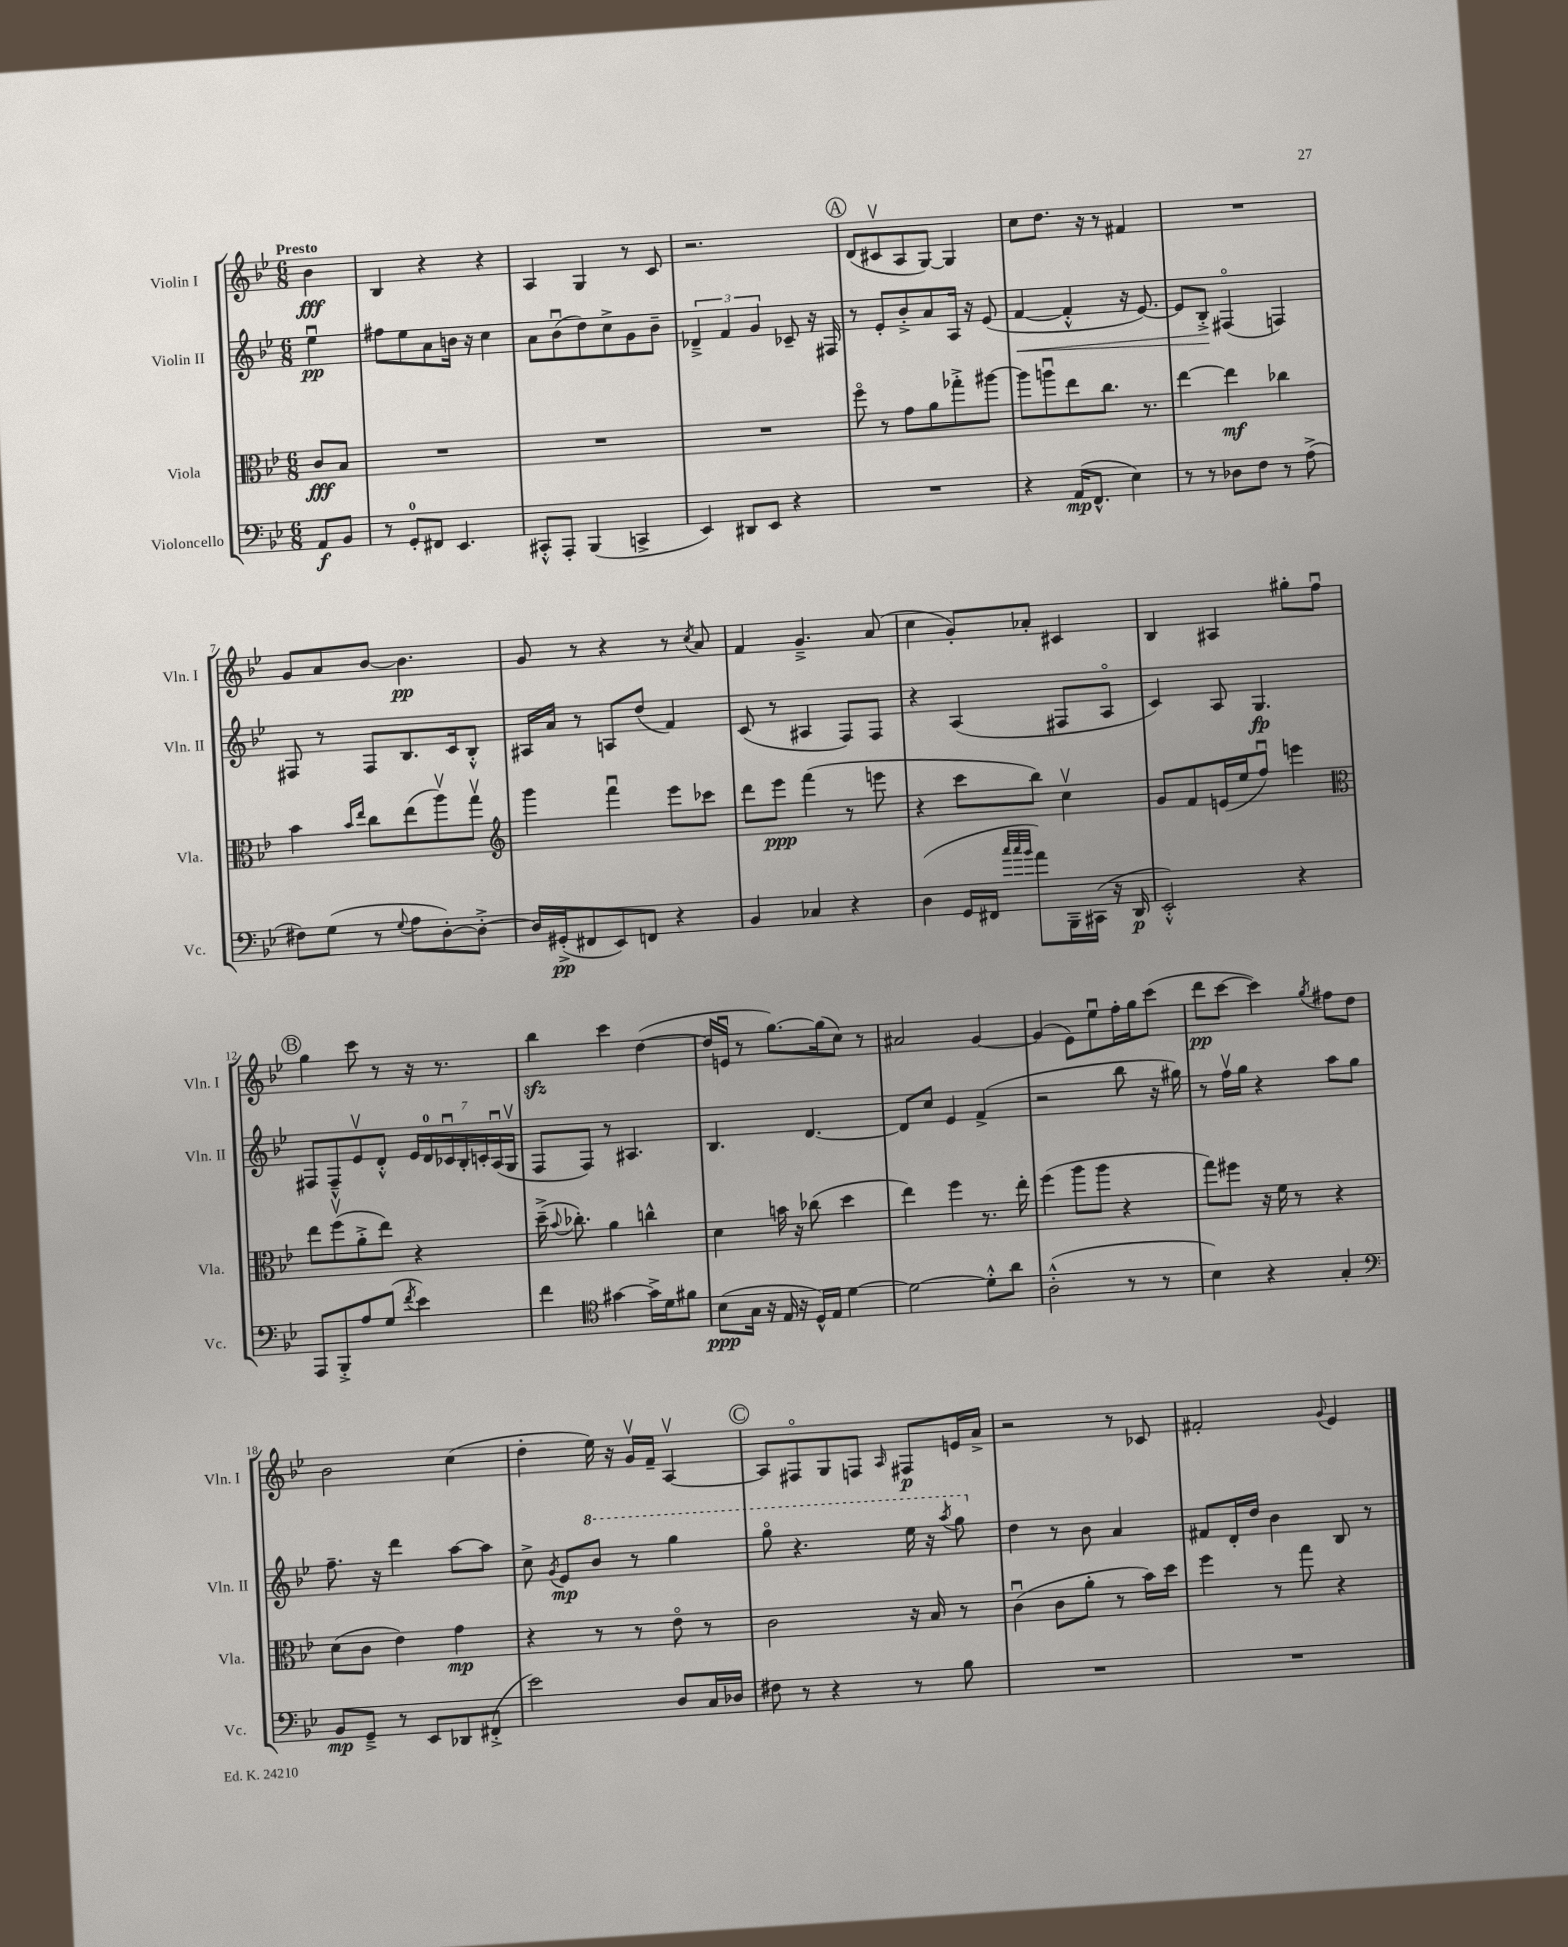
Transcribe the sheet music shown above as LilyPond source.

<<
\new StaffGroup <<
\new Staff = "s0" \with { instrumentName = "Violin I" shortInstrumentName = "Vln. I" } {
    \clef treble \key bes \major \numericTimeSignature \time 6/8 \partial 4 \tempo "Presto"
    \autoBeamOff bes'4\fff |
    bes4 r4 r4 |
    a4 g4 r8 c'8 |
    r2. |
    \mark \markup { \circle "A" } d'8[( cis'8\upbow a8 g8]~) g4 |
    c''8[ d''8.] r16 r8 fis'4 |
    R2. |
    g'8[ a'8 bes'8]~ bes'4.\pp |
    g'8 r8 r4 r8 \acciaccatura { c''8 } a'8 |
    f'4 g'4.---> a'8( |
    c''4 g'8[-.) aes'8]-. cis'4 |
    bes4 ais4 gis''8[-. f''8]\downbow |
    \mark \markup { \circle "B" } g''4 c'''8 r8 r16 r8. |
    bes''4\sfz c'''4 d''4~( |
    d''16[ e'16]\downbow r8 g''8.[~) g''16( c''8]) r8 |
    ais'2 g'4~ |
    g'4( ees'8[) ees''8\downbow f''16-. g''16 c'''8]( |
    d'''8[\pp c'''8]~ c'''4) \acciaccatura { g''8 } fis''8[ d''8] |
    bes'2 c''4( |
    d''4-. ees''16) r16 g'16[\upbow f'16]-- a4~\upbow |
    \mark \markup { \circle "C" } a8[ fis8\flageolet g8 f8] \grace { a16 } fis8[\p e'16 a'16]-> |
    r2 r8 ces'8 |
    fis'2-. \appoggiatura { g'8 } ees'4 \bar "|." |
}
\new Staff = "s1" \with { instrumentName = "Violin II" shortInstrumentName = "Vln. II" } {
    \clef treble \key bes \major \numericTimeSignature \time 6/8 \partial 4
    \autoBeamOff ees''4\downbow\pp |
    fis''8[ ees''8 a'8 b'16] r16 c''4 |
    a'8[ bes'8\downbow( d''8) c''8-> g'8 bes'8]-- |
    \tuplet 3/2 { des'4---> f'4 g'4 } ces'8-- r16 fis16 |
    \mark \markup { \circle "A" } r8 ees'8[-. bes'8-.-> a'8 a16] r16 ees'8( |
    f'4~\< f'4-.-^ r16 ees'8.~) |
    ees'8[ bes8]-.->\! fis4\flageolet( f4) |
    fis8 r8 fis8[ bes8. c'16 bes8]-.-^ |
    ais16[ a'16] r8 a8[ d''8]( f'4) |
    c'8( r8 ais4 f8[) f8] |
    r4 a4( fis8[ a8]\flageolet |
    c'4) a8 g4.\fp |
    \mark \markup { \circle "B" } fis8[ fis8---^ ees'8\upbow d'8]-.-^ \tuplet 7/4 { ees'16[ d'16-0 ces'16\downbow bes16-. c'16-. a16\downbow( g16]\upbow } |
    f8[ f8]) r8 ais4. |
    bes4. d'4.~ |
    d'8[ c''8] ees'4 f'4->( |
    r2 bes''8 r16 gis''16) |
    r8 f''16[\upbow g''16] r4 a''8[ g''8] |
    f''8.-- r16 d'''4 a''8[~ a''8] |
    c''8-> \acciaccatura { g'8 } ees'8[\mp \ottava #1 bes''8] r8 g'''4 |
    \mark \markup { \circle "C" } g'''8\flageolet r4. ees'''16 r16 \acciaccatura { a'''8 } g'''8 \ottava #0 |
    d''4 r8 bes'8 a'4 |
    fis'8[ d'16-. d''16] bes'4 bes8 r8 \bar "|." |
}
\new Staff = "s2" \with { instrumentName = "Viola" shortInstrumentName = "Vla." } {
    \clef alto \key bes \major \numericTimeSignature \time 6/8 \partial 4
    \autoBeamOff c'8[\fff bes8] |
    R2. |
    R2. |
    R2. |
    \mark \markup { \circle "A" } f''8\flageolet r8 g'8[ a'8 ges''8-.-> ais''8]~ |
    ais''8[ a''8\downbow ees''8 c''8.] r8. |
    ees''4~ ees''4\mf ces''4 |
    bes'4 \grace { bes'16[ ees''16] } c''8[ ees''8( a''8\upbow) g''8]\upbow |
    \clef treble g'''4 f'''4\downbow ees'''8[ ces'''8] |
    d'''8[ ees'''8]\ppp f'''4( r8 e'''8 |
    r4 c'''8[ bes''8]) c''4\upbow |
    g'8[ f'8 e'16( ees''16 f''8]\downbow) e'''4 |
    \mark \markup { \circle "B" } \clef alto ees''8[ f''8\upbow( a'8-.-> ees''8]) r4 |
    d''16--->( \appoggiatura { bes'8 } ces''8.-.) a'4 c''4-^ |
    d'4 b'16 r16 ces''8( d''4 |
    ees''4) f''4 r8. ees''16-. |
    f''4( a''8[ a''8] r4 |
    g''8[) fis''8] r16 f'16 r8 r4 |
    d'8[( c'8] ees'4) g'4\mp |
    r4 r8 r8 ees'8\flageolet r8 |
    \mark \markup { \circle "C" } c'2 r16 bes16 r8 |
    c'4\downbow( c'8[ a'8]-. r8 bes'16[) d''16] |
    f''4 r8 g''8 r4 \bar "|." |
}
\new Staff = "s3" \with { instrumentName = "Violoncello" shortInstrumentName = "Vc." } {
    \clef bass \key bes \major \numericTimeSignature \time 6/8 \partial 4
    \autoBeamOff a,8[\f bes,8] |
    r8 g,8[-0-. fis,8] ees,4. |
    cis,8[-.-^ a,,8]-. bes,,4( c,4-> |
    ees,4) dis,8[ ees,8] r4 |
    \mark \markup { \circle "A" } R2. |
    r4 a,16[\mp( f,8.]-^ ees4) |
    r8 r8 des8[ f8] r8 a8->( |
    fis8[) g8]( r8 \appoggiatura { g8 } a8[ d8~-.) d8]~-.-> |
    d16[ gis,16-.->\pp( fis,8 ees,8) f,8] r4 |
    bes,4 ces4 r4 |
    d4( g,16[ fis,16] \grace { c''32[ c''32 bes'32] } a'8[) bes,,16-- cis,16]( r16 d,16\p |
    ees,2-.-^) r4 |
    \mark \markup { \circle "B" } a,,8[ bes,,8-.-> a8 g8]( \acciaccatura { f'8 } ees'4) |
    f'4 \clef tenor gis'4~ gis'16[-> d'16 fis'8] |
    bes8[\ppp( g16] r16 ees16 r16 d16[-^) ees16] d'4~ |
    d'2~ d'8[-.-^ a'8] |
    a2-.-^( r8 r8 |
    bes4) r4 g4-. |
    \clef bass bes,8[\mp g,8]---> r8 ees,8[ des,8 fis,8]-.->( |
    ees'2) d8[ c16 des16] |
    \mark \markup { \circle "C" } fis8 r8 r4 r8 bes8 |
    R2. |
    R2. \bar "|." |
}
>>
>>
